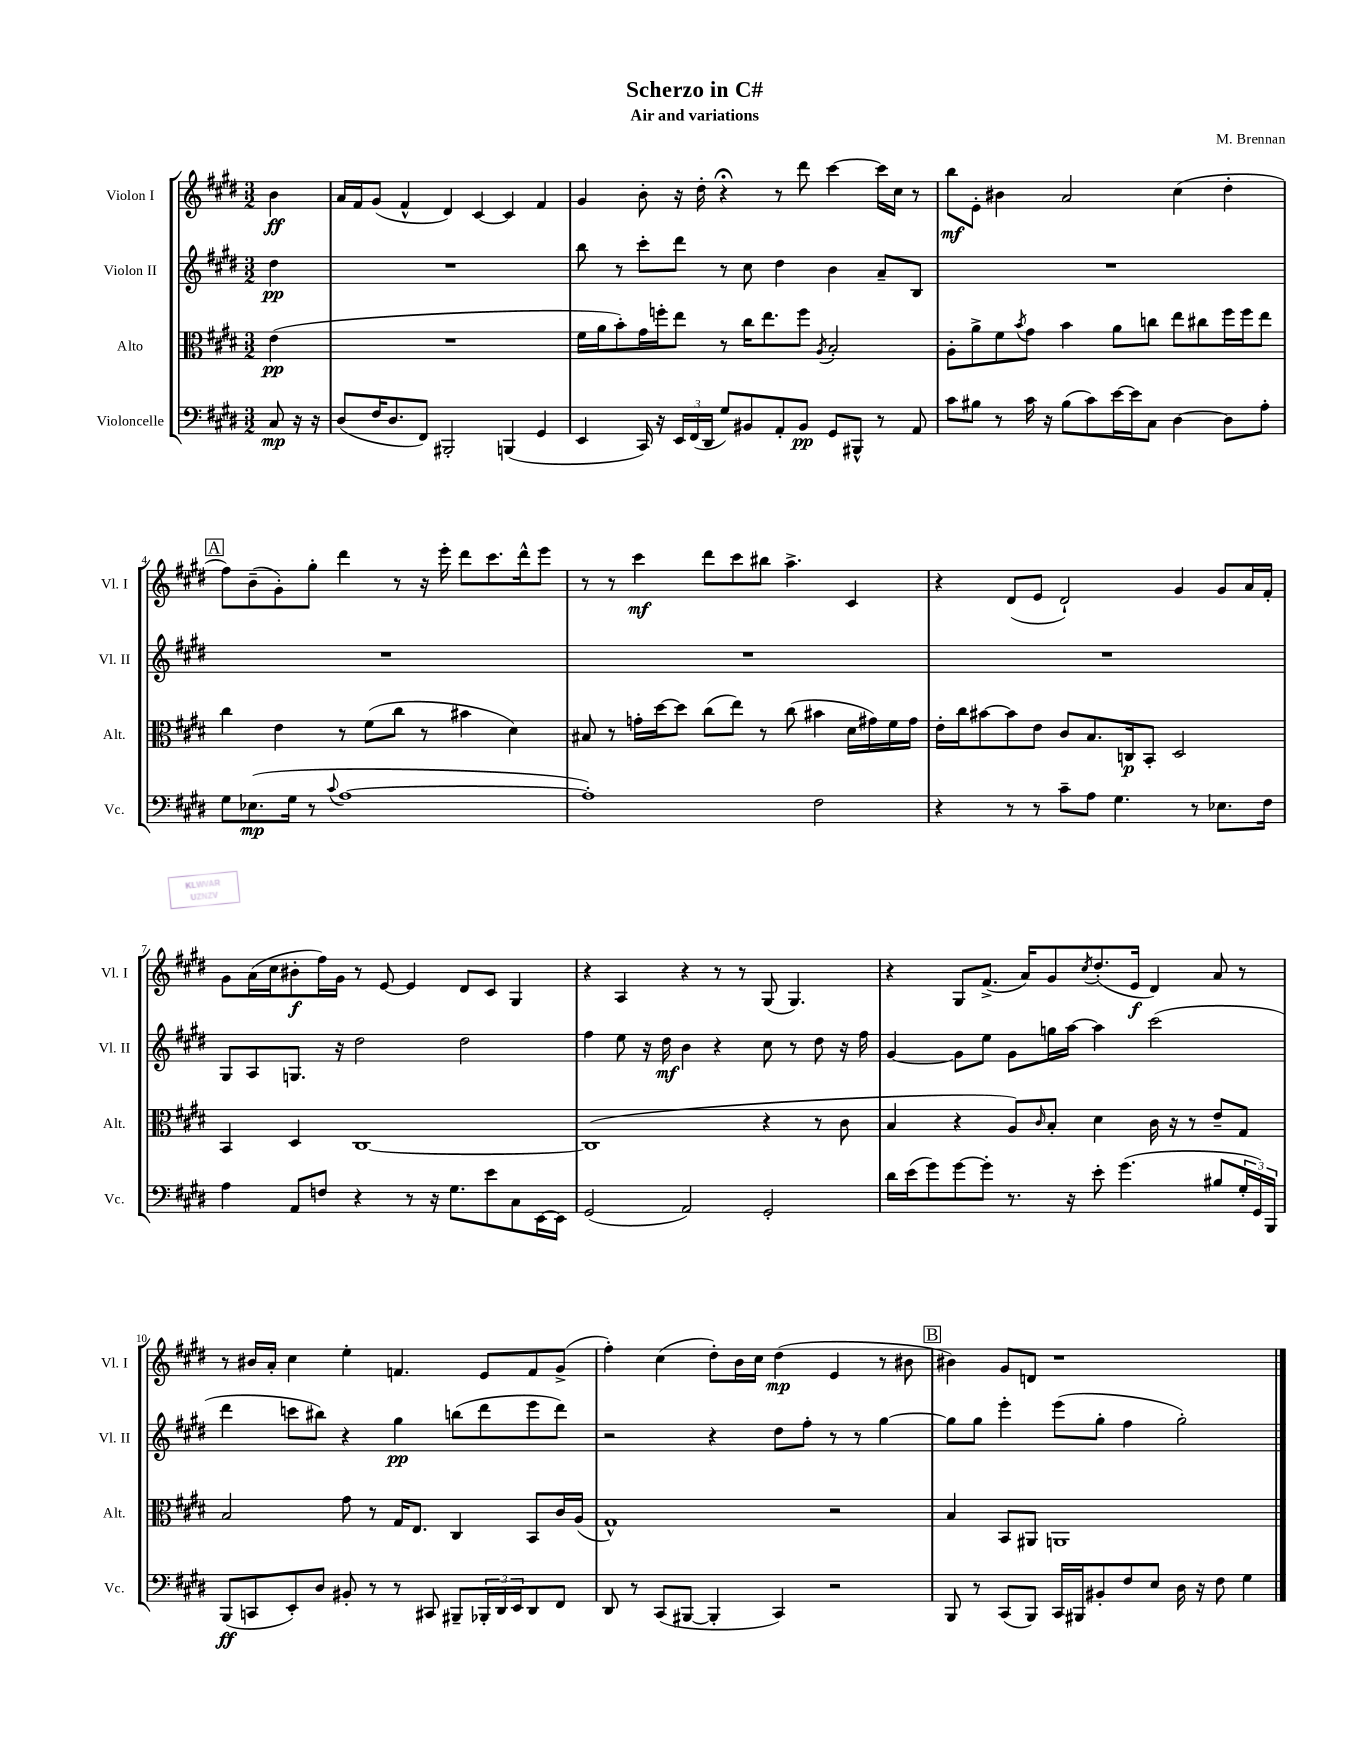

**kern	**kern	**kern	**kern
*staff4	*staff3	*staff2	*staff1
*clefF4	*clefC3	*clefG2	*clefG2
*k[f#c#g#d#]	*k[f#c#g#d#]	*k[f#c#g#d#]	*k[f#c#g#d#]
*M3/2	*M3/2	*M3/2	*M3/2
8C#/	(4e\	4dd#\	4b\
16r	.	.	.
16r	.	.	.
=	=	=	=
(8D#/L	1.r	1.r	16a/LL
.	.	.	16f#/J
16F#/K	.	.	(8g#/J
8.D#/	.	.	.
.	.	.	4f#^^/
8FF#/J)	.	.	.
2BBB#'/	.	.	4d#/)
.	.	.	[4c#/
(4BBB/	.	.	4c#/]
4GG#/	.	.	4f#/
=	=	=	=
4EE/	16f#\LL	8bb\	4g#/
.	16a\J	.	.
.	8b'\)	8r	.
16CC#/)	16g#\L	8ccc#'\L	8b'\
16r	16ff'\J	.	.
24EE/LL	8ee\J	8ddd#\J	16r
(24FF#/	.	.	.
.	.	.	16dd#'\
24DD#/JJ	.	.	.
8G#/L)	8r	8r	4r;
8BB#/	16cc#\LK	8cc#\	.
.	8.ee\	.	.
8AA'/	.	4dd#\	8r
8BB#/J	8ff\J	.	8ddd#\
.	8qA/	.	.
8GG#/L	2B'/	4b\	[4ccc#\
8BBB#^^/J	.	.	.
8r	.	8a~/L	16ccc#\]LL
.	.	.	16cc#\JJ
8AA/	.	8B/J	8r
=	=	=	=
8c#\L	8A'\L	1.r	8bb\L
8B#\J	8a^\	.	8e'\J
8r	8f#\	.	4b#\
.	8qb/	.	.
16c#\	8g#\J	.	.
16r	.	.	.
(8B#\L	4b\	.	2a/
8c#\)	.	.	.
[16e\L	8a\L	.	.
16e\]J	.	.	.
8C#\J	8cc\J	.	.
[4D#\	8ee\L	.	(4cc#\
.	8cc#\	.	.
8D#\]L	16ff#\L	.	4dd#'\
.	16ff#\J	.	.
8A'\J	8ee\J	.	.
=	=	=	=
8G#\L	4cc#\	1.r	8ff#\L)
(8.E-\	.	.	(8b~\
.	4e\	.	8g#'\)
16G#\Jk	.	.	.
8r	.	.	8gg#'\J
8qqc#/	.	.	.
[1A	8r	.	4ddd#\
.	(8f#\L	.	.
.	8cc#\J	.	8r
.	8r	.	16r
.	.	.	16eee'\
.	4b#\	.	8ddd#\L
.	.	.	8.ccc#\
.	4d#\)	.	.
.	.	.	16ddd#^^\k
.	.	.	8eee\J
=	=	=	=
1A'])	8B#/	1.r	8r
.	8r	.	8r
.	16g'\LL	.	4ccc#\
.	[16dd#\J	.	.
.	8dd#\]J	.	.
.	(8cc#\L	.	8ddd#\L
.	8ee\J)	.	8ccc#\
.	8r	.	8bb#\J
.	(8cc#\	.	4.aa^\
2F#\	4b#\	.	.
.	16d#\LL	.	4c#/
.	16g#\)	.	.
.	16f#\	.	.
.	16g#\JJ	.	.
=	=	=	=
4r	16e'\LL	1.r	4r
.	16cc#\J	.	.
.	[8b#\	.	.
8r	8b#\]	.	(8d#/L
8r	8e\J	.	8e/J
8c#~\L	8c#/L	.	2d#`/)
8A\J	8.B/	.	.
4.G#\	.	.	.
.	16C/k	.	.
.	8BB'/J	.	.
.	2D#/	.	4g#/
8r	.	.	.
8.E-\L	.	.	8g#/L
.	.	.	16a/L
16F#\Jk	.	.	16f#'/JJ
=	=	=	=
4A\	4BB/	8G#/L	8g#\L
.	.	8A/	(16a\L
.	.	.	16cc#\J
8AA/L	4D#/	8.G/J	8b#'\
8F/J	.	.	16ff#\L)
.	.	16r	16g#\JJ
4r	[1C#	2dd#\	8r
.	.	.	[8e/
8r	.	.	4e/]
16r	.	.	.
8.G#\L	.	.	.
.	.	2dd#\	8d#/L
8e\	.	.	8c#/J
8C#\	.	.	4G#/
[16EE\L	.	.	.
16EE\]JJ	.	.	.
=	=	=	=
(2GG#/	(1C#]	4ff#\	4r
.	.	8ee\	4A/
.	.	16r	.
.	.	16dd#\	.
2AA/)	.	4b\	4r
.	.	4r	8r
.	.	.	8r
2GG#'/	4r	8cc#\	(8G#/
.	.	8r	4.G#/)
.	8r	8dd#\	.
.	8c#\	16r	.
.	.	16ff#\	.
=	=	=	=
16d#\LL	4B/	[4g#/	4r
(16e\J	.	.	.
8g#\)	.	.	.
[8g#\	4r	8g#\]L	8G#/L
8g#'\]J	.	8ee\J	(8.f#^/J
8.r	8A/L)	8g#\L	.
.	.	.	16a/LK)
.	16qqc#/	.	.
.	8B'/J	16gg\L	8g#/
16r	.	[16aa\JJ	.
.	.	.	8qcc#/
8e'\	4d#\	4aa\]	(8.dd#'/
(4.g#\	.	.	.
.	.	.	16e/Jk
.	16c#\	(2ccc#\	4d#/)
.	16r	.	.
.	8r	.	.
8B#/L	8e~/L	.	8a/
24G#'/L	8G#/J	.	8r
24GG#/)	.	.	.
24BBB/JJ	.	.	.
=	=	=	=
(8BBB/L	2B/	4ddd#\	8r
8CC/	.	.	16b#/LL
.	.	.	16a'/JJ
8EE'/)	.	8ccc\L	4cc#\
8D#/J	.	8bb#\J)	.
8BB#'/	8g#\	4r	4ee'\
8r	8r	.	.
8r	16G#/LK	4gg#\	4.f/
.	8.E/J	.	.
8CC#/	.	.	.
8BBB#~/L	4C#/	(8bb\L	.
24BBB-'/L	.	8ddd#\	8e/L
24DD#/	.	.	.
24EE/J	.	.	.
8DD#/	8BB/L	8eee\	8f/
8FF#/J	16c#/L	8ddd#\J)	(8g#^/J
.	(16A/JJ	.	.
=	=	=	=
8DD#/	1G#^^)	2r	4ff#'\)
8r	.	.	.
(8CC#/L	.	.	(4cc#\
[8BBB#/J	.	.	.
4BBB#'/]	.	4r	8dd#'\L)
.	.	.	16b\L
.	.	.	16cc#\JJ
4CC#/)	.	8dd#\L	(4dd#\
.	.	8ff#'\J	.
2r	2r	8r	4e/
.	.	8r	.
.	.	[4gg#\	8r
.	.	.	8b#\
=	=	=	=
8BBB/	4B/	8gg#\]L	4b#\)
8r	.	8gg#\J	.
(8CC#/L	8BB/L	4eee'\	8g#/L
8BBB/J)	8AA#/J	.	8d/J
16CC#/LL	1AA	(8eee\L	1r
16BBB#/J	.	.	.
8BB#'/	.	8gg#'\J	.
8F#/	.	4ff#\	.
8E/J	.	.	.
16D#\	.	2gg#'\)	.
16r	.	.	.
8F#\	.	.	.
4G#\	.	.	.
==	==	==	==
*-	*-	*-	*-
